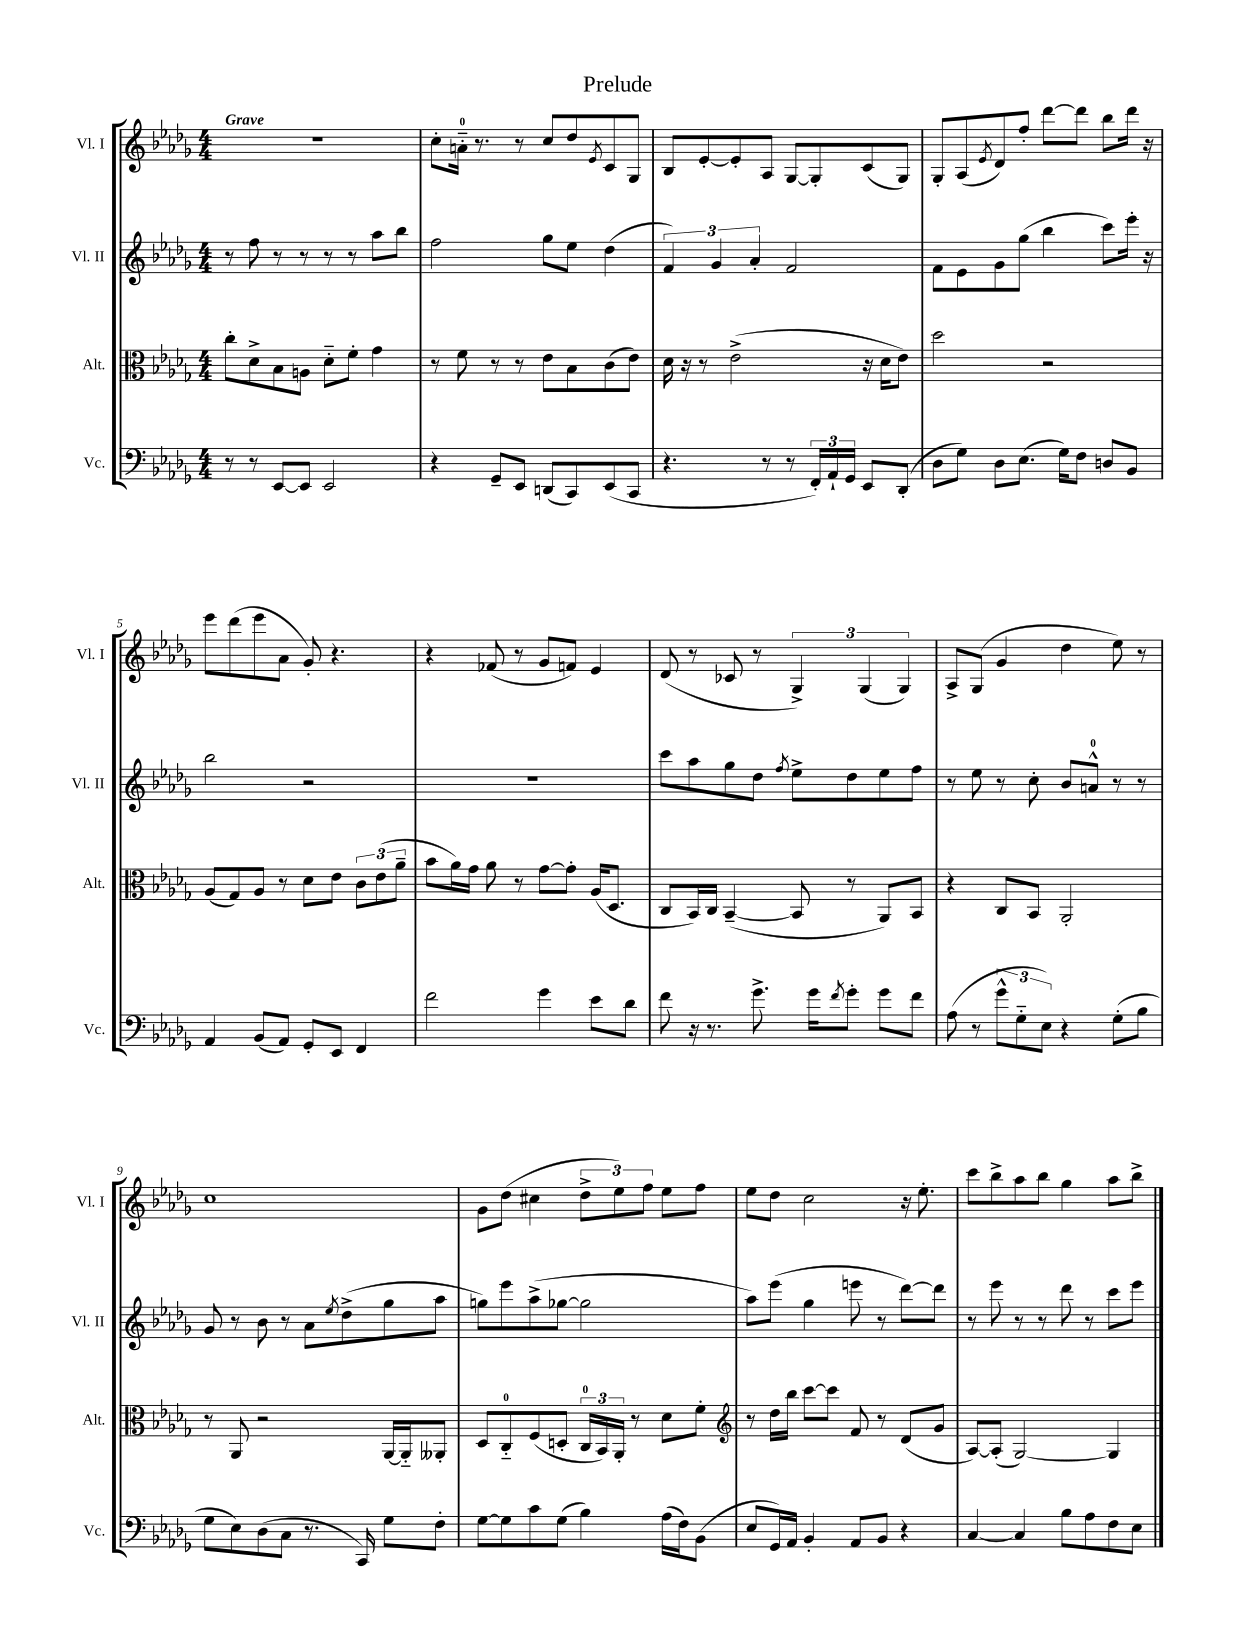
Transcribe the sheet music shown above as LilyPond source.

\header { title = "Prelude" }
<<
\new StaffGroup <<
\new Staff = "s0" \with { instrumentName = "Vl. I" shortInstrumentName = "Vl. I" } {
    \clef treble \key des \major \numericTimeSignature \time 4/4 \tempo "Grave"
    R1 |
    c''8-. a'16-0-_ r8. r8 c''8 des''8 \acciaccatura { ees'8 } c'8 ges8 |
    bes8 ees'8~-. ees'8-. aes8 ges8~ ges8-. c'8( ges8) |
    ges8-. aes8( \acciaccatura { ees'8 } des'8) f''8-. des'''8~ des'''8 bes''8 des'''16 r16 |
    ees'''8 des'''8( ees'''8 aes'8 ges'8-.) r4. |
    r4 fes'8( r8 ges'8 f'8) ees'4 |
    des'8( r8 ces'8 r8 \tuplet 3/2 { ges4->) ges4( ges4) } |
    aes8-> ges8( ges'4 des''4 ees''8) r8 |
    c''1 |
    ges'8 des''8( cis''4 \tuplet 3/2 { des''8-> ees''8) f''8 } ees''8 f''8 |
    ees''8 des''8 c''2 r16 ees''8.-. |
    c'''8 bes''8-> aes''8 bes''8 ges''4 aes''8 bes''8-> \bar "|." |
}
\new Staff = "s1" \with { instrumentName = "Vl. II" shortInstrumentName = "Vl. II" } {
    \clef treble \key des \major \numericTimeSignature \time 4/4
    r8 f''8 r8 r8 r8 r8 aes''8 bes''8 |
    f''2 ges''8 ees''8 des''4( |
    \tuplet 3/2 { f'4) ges'4 aes'4-. } f'2 |
    f'8 ees'8 ges'8 ges''8( bes''4 c'''8) ees'''16-. r16 |
    bes''2 r2 |
    R1 |
    c'''8 aes''8 ges''8 des''8 \acciaccatura { f''8 } ees''8-> des''8 ees''8 f''8 |
    r8 ees''8 r8 c''8-. bes'8 a'8-0-^ r8 r8 |
    ges'8 r8 bes'8 r8 aes'8 \acciaccatura { ees''8 } des''8->( ges''8 aes''8 |
    g''8) ees'''8 aes''8->( ges''8~ ges''2 |
    aes''8) ees'''8( ges''4 e'''8 r8 des'''8~) des'''8 |
    r8 ees'''8 r8 r8 des'''8 r8 c'''8 ees'''8 \bar "|." |
}
\new Staff = "s2" \with { instrumentName = "Alt." shortInstrumentName = "Alt." } {
    \clef alto \key des \major \numericTimeSignature \time 4/4
    c''8-. des'8-> bes8 a8 des'8-_ f'8-. ges'4 |
    r8 f'8 r8 r8 ees'8 bes8 c'8( ees'8) |
    des'16 r16 r8 ees'2->( r16 des'16 ees'8) |
    des''2 r2 |
    aes8( ges8) aes8 r8 des'8 ees'8 \tuplet 3/2 { c'8 ees'8( aes'8-- } |
    bes'8 aes'16) ges'16 aes'8 r8 ges'8~ ges'8-. aes16( des8. |
    c8 bes,16) c16 bes,4~--( bes,8 r8 aes,8) bes,8 |
    r4 c8 bes,8 aes,2-. |
    r8 aes,8 r2 aes,16~ aes,16-_ aeses,8-. |
    des8 c8-0-_ f8( d8-. \tuplet 3/2 { c16-0 bes,16) aes,16-. } r8 des'8 f'8-. |
    \clef treble r8 des''16 bes''16 c'''8~ c'''8 f'8 r8 des'8( ges'8 |
    aes8~) aes8-.( ges2~) ges4 \bar "|." |
}
\new Staff = "s3" \with { instrumentName = "Vc." shortInstrumentName = "Vc." } {
    \clef bass \key des \major \numericTimeSignature \time 4/4
    r8 r8 ees,8~ ees,8 ees,2 |
    r4 ges,8-- ees,8 d,8( c,8) ees,8( c,8 |
    r4. r8 r8 \tuplet 3/2 { f,16-.) aes,16-! ges,16 } ees,8 des,8-.( |
    des8 ges8) des8 ees8.( ges16) f8 d8 bes,8 |
    aes,4 bes,8( aes,8) ges,8-. ees,8 f,4 |
    f'2 ges'4 ees'8 des'8 |
    f'8 r16 r8. ges'8.-> ges'16 \acciaccatura { f'8 } ges'8-. ges'8 f'8 |
    aes8( r8 \tuplet 3/2 { ges'8-^ ges8-_ ees8) } r4 ges8-.( bes8 |
    ges8 ees8) des8( c8 r8. c,16) ges8 f8-. |
    ges8~ ges8 c'8 ges8( bes4) aes16( f16) bes,8( |
    ees8 ges,16) aes,16 bes,4-. aes,8 bes,8 r4 |
    c4~ c4 bes8 aes8 f8 ees8 \bar "|." |
}
>>
>>
